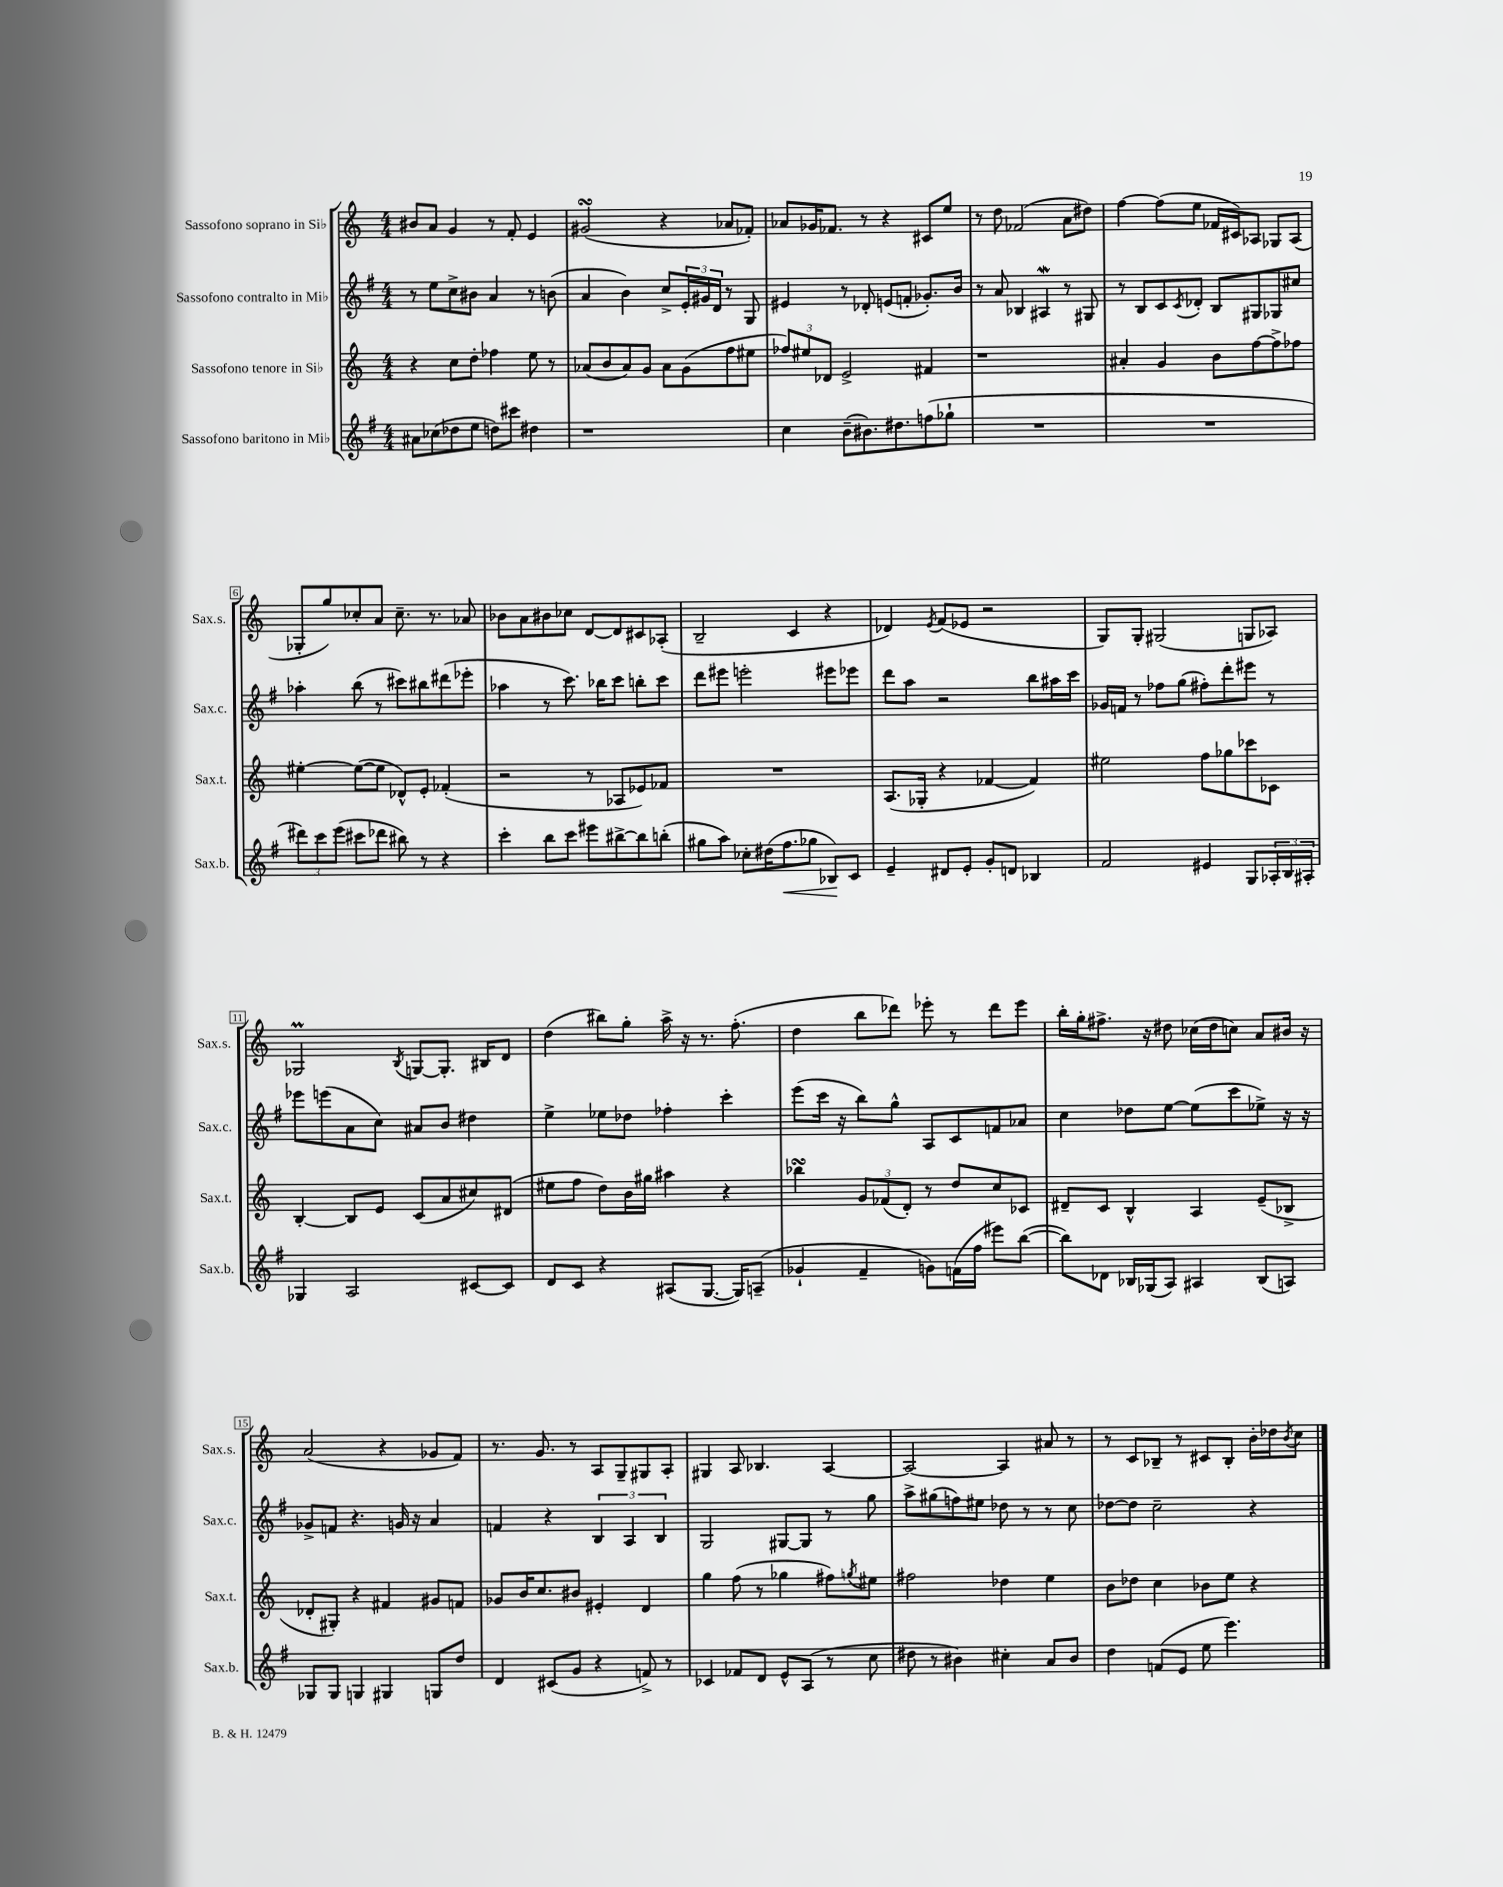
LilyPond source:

<<
\new StaffGroup <<
\new Staff = "s0" \with { instrumentName = "Sassofono soprano in Sib" shortInstrumentName = "Sax.s." } {
    \clef treble \key c \major \numericTimeSignature \time 4/4
    bis'8 a'8 g'4 r8 f'8-. e'4 |
    gis'2\turn( r4 aes'8 fes'8-.) |
    aes'8 ges'16 fes'8. r8 r4 cis'8 e''8 |
    r8 d''8 fes'2( a'8 dis''8) |
    f''4~ f''8( e''8 fes'16 cis'16) aes8 ges8 aes8( |
    ges8-. g''8) ces''8-. a'8 ces''8.-- r8. aes'8 |
    bes'8 a'8 bis'8 ces''8 d'8~ d'8 cis'8 aes8-.( |
    b2-- c'4 r4 |
    des'4) \acciaccatura { e'8 } f'8( ees'8 r2 |
    g8) g8-. gis2( g8 aes8) |
    ges2\prall \acciaccatura { b8 } g8~ g8.-. bis16 d'8 |
    d''4( bis''8) g''8-. a''16-> r16 r8. f''8.-.( |
    d''4 b''8 des'''8) ees'''8-. r8 des'''8 ees'''8 |
    b''16-. g''16-. fis''8.-> r16 dis''8 ces''16( dis''16 c''8) a'8 bis'16 r16 |
    a'2( r4 ges'8 f'8) |
    r8. g'8. r8 a8 g8-- gis8 a8-. |
    gis4 a8 bes4. a4~ |
    a2~ a4 ais'8 r8 |
    r8 c'8 bes8-- r8 cis'8 bes8-. b'16-. des''16 \acciaccatura { b'8 } c''8 \bar "|." |
}
\new Staff = "s1" \with { instrumentName = "Sassofono contralto in Mib" shortInstrumentName = "Sax.c." } {
    \clef treble \key g \major \numericTimeSignature \time 4/4
    r8 e''8 c''8-> bis'8 a'4 r8 b'8( |
    a'4 b'4) c''8-> \tuplet 3/2 { e'16-. gis'16 d'16 } r8 g8 |
    eis'4 r8 des'8-. e'8( f'8-. ges'8.-.) b'16 |
    r8 a'8 bes4 ais4\mordent r8 gis8 |
    r8 b8 c'8 \acciaccatura { c'8 } des'8-. b8 gis8 ges8 cis''8 |
    aes''4-. b''8( r8 cis'''8) bis''8 dis'''8( ees'''8-. |
    aes''4 r8 c'''8.) bes''16 c'''8 b''8-. c'''8 |
    d'''8 eis'''8 e'''2-. eis'''8 ees'''8 |
    d'''8 a''8 r2 b''8 ais''16 c'''16 |
    ges'16 f'16 r8 fes''8 g''8( fis''8-.) d'''8-. eis'''8 r8 |
    ees'''8 e'''8( a'8 c''8) ais'8 b'8 dis''4 |
    e''4-> ees''8 des''8 fes''4-. c'''4-. |
    e'''8( c'''16 r16 b''8) g''8-^ a8 c'8 f'8 aes'8 |
    c''4 des''8 e''8~ e''8( c'''8 ees''8->) r16 r16 |
    ges'8-> f'8 r4. g'16 r16 a'4 |
    f'4 r4 \tuplet 3/2 { b4 a4 b4 } |
    g2 gis8~ gis8 r8 g''8 |
    a''8-> gis''8( f''8) eis''8 des''8 r8 r8 c''8 |
    des''8~ des''8 c''2-- r4 \bar "|." |
}
\new Staff = "s2" \with { instrumentName = "Sassofono tenore in Sib" shortInstrumentName = "Sax.t." } {
    \clef treble \key c \major \numericTimeSignature \time 4/4
    r4 c''8 d''8-. fes''4 e''8 r8 |
    aes'8( b'8 aes'8) g'8 aes'8 g'8( f''8 eis''8 |
    \tuplet 3/2 { fes''8) eis''8 des'8 } e'2-> fis'4 |
    r1 |
    ais'4-. g'4 b'8 f''8~ f''8-> fes''8 |
    eis''4~-. eis''8~( eis''8 des'8-^) e'8-. fes'4-.( |
    r2 r8 aes8 ees'8) fes'8 |
    R1 |
    a8.( ges16-. r4 fes'4~ fes'4) |
    eis''2 f''8 ges''8 ces'''8 ces'8 |
    b4~-. b8 e'8 c'8( a'8 cis''8) dis'8( |
    eis''8 f''8 d''8) b'16 gis''16 ais''4 r4 |
    bes''4\turn \tuplet 3/2 { g'8 fes'8( d'8-.) } r8 d''8 c''8 ces'8 |
    dis'8-- c'8 b4-^ a4 e'8--( bes8-> |
    des'8-. gis8-.) r4 fis'4 gis'8 f'8 |
    ges'8 b'16 c''8. bis'8 eis'4-. d'4 |
    g''4 f''8( r8 ges''4 fis''8) \acciaccatura { g''8 } eis''8 |
    fis''2 des''4 e''4 |
    b'8 des''8 c''4 bes'8 e''8 r4 \bar "|." |
}
\new Staff = "s3" \with { instrumentName = "Sassofono baritono in Mib" shortInstrumentName = "Sax.b." } {
    \clef treble \key g \major \numericTimeSignature \time 4/4
    ais'8 ces''8( des''8 e''8 d''8) cis'''8 dis''4 |
    r1 |
    c''4 b'8--( bis'8.) dis''8. f''8( ges''8-! |
    R1 |
    R1 |
    \tuplet 3/2 { dis'''8) c'''8 e'''8( } cis'''8 des'''8 bis''8) r8 r4 |
    c'''4-. b''8 c'''8 eis'''8 bis''8~-> bis''8 b''8-.( |
    gis''8 a''8) ces''8-. dis''16( fis''8.\< ges''8 bes8\!) c'8 |
    e'4-- dis'8 e'8-. g'8-. d'8 bes4 |
    fis'2 eis'4 g8 \tuplet 3/2 { aes16-. b16 ais16-. } |
    ges4 a2 cis'8~ cis'8 |
    d'8 c'8 r4 ais8( g8.~ g16) a8--( |
    ges'4-! fis'4-- g'8) f'16( fis''16 eis'''8) b''8~( |
    b''8) des'8 bes16 ges16( a8) ais4 bes8( a8) |
    ges8 ges8 g4 gis4 g8 d''8 |
    d'4 cis'8( g'8 r4 f'8->) r8 |
    ces'4 fes'8 d'8 e'8-^ a8( r8 c''8 |
    dis''8 r8 bis'4) cis''4-. a'8 bis'8 |
    d''4 f'8( e'8 e''8 e'''4.) \bar "|." |
}
>>
>>
\layout { \context { \Score \override BarNumber.stencil = #(make-stencil-boxer 0.1 0.3 ly:text-interface::print) } }
